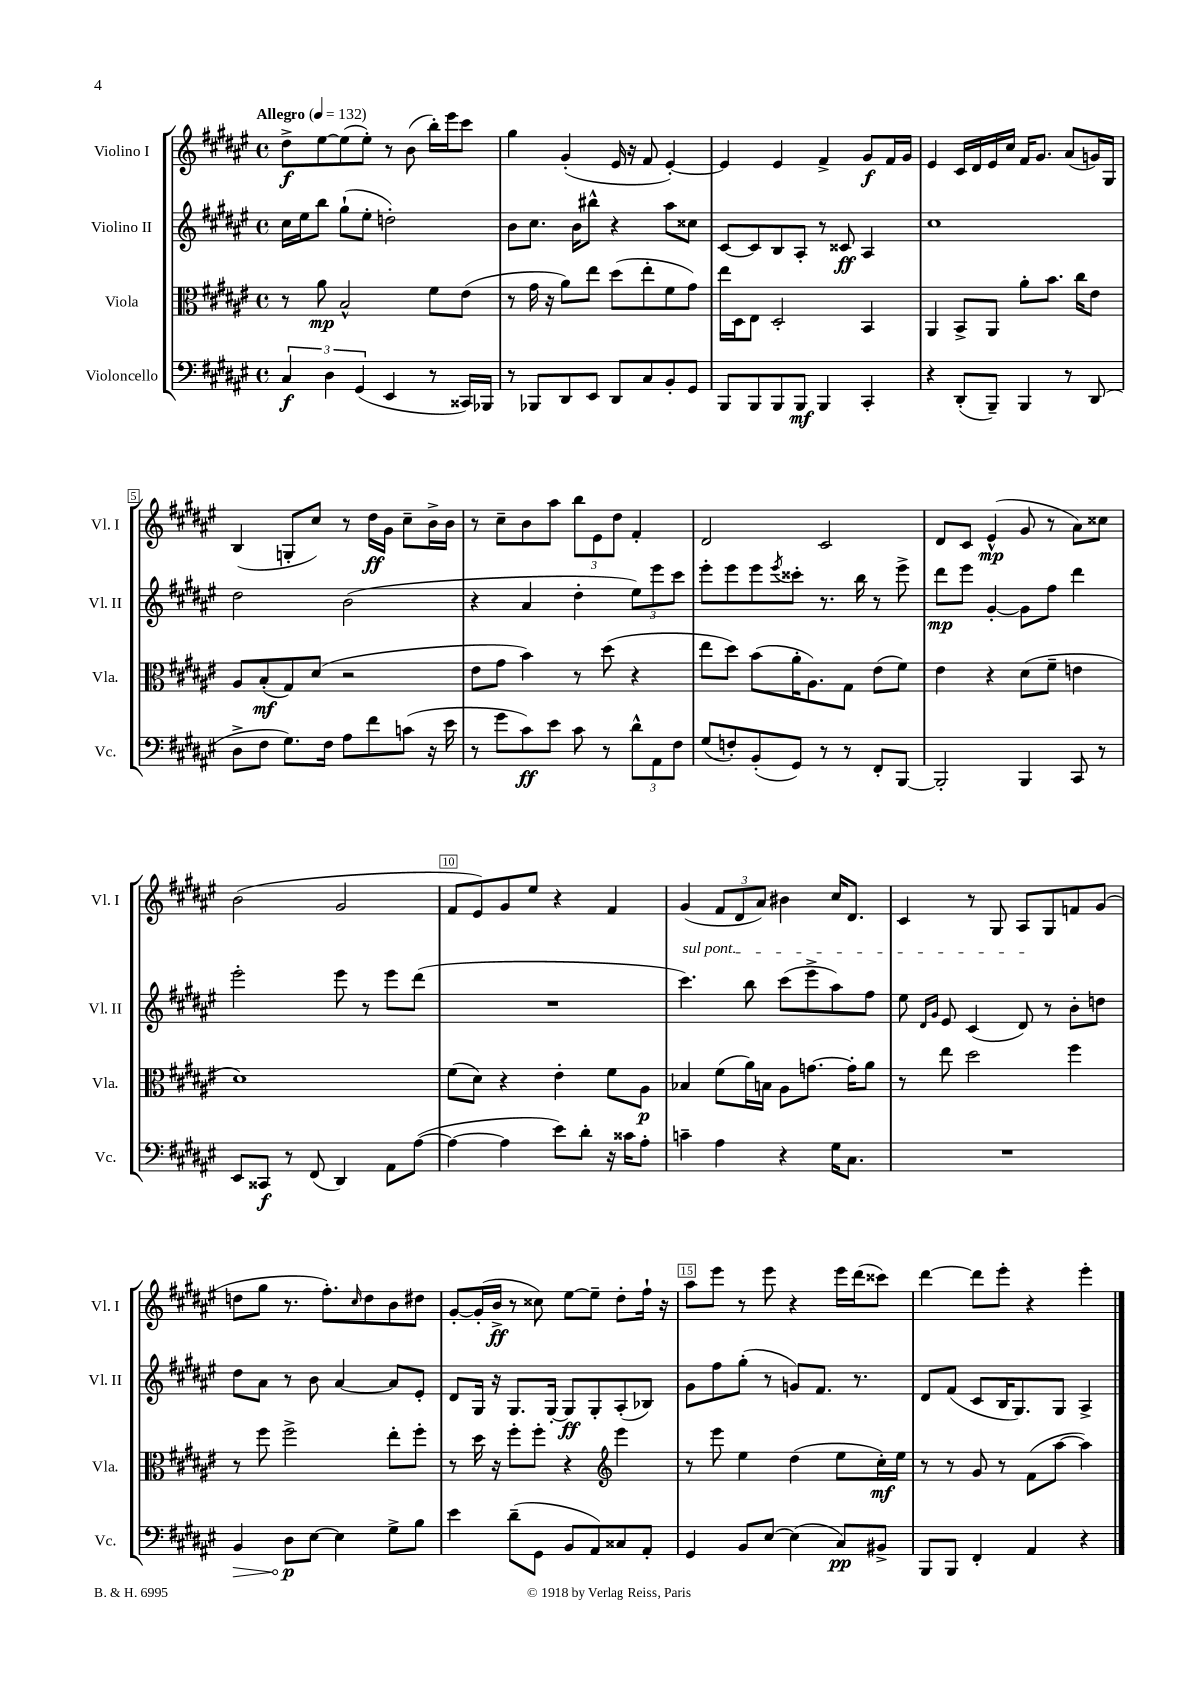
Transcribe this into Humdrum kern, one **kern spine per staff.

**kern	**kern	**kern	**kern
*staff4	*staff3	*staff2	*staff1
*clefF4	*clefC3	*clefG2	*clefG2
*k[f#c#g#d#a#e#]	*k[f#c#g#d#a#e#]	*k[f#c#g#d#a#e#]	*k[f#c#g#d#a#e#]
*M4/4	*M4/4	*M4/4	*M4/4
*met(c)	*met(c)	*met(c)	*met(c)
*MM132	*MM132	*MM132	*MM132
6C#/	8r	16cc#\LL	8dd#^\L
.	.	16ee#\J	.
.	8a#\	8bb\J	[8ee#\
6D#\	.	.	.
.	2B^^/	(8gg#`\L	(8ee#\]
(6GG#/	.	.	.
.	.	8ee#'\J	8ee#'\J)
4EE#/	.	2dd'\)	8r
.	.	.	(8b\
8r	8f#\L	.	16bb'\LL)
.	.	.	16eee#\J
16CC##/LL)	(8e#\J	.	8ccc#\J
16BBB-/JJ	.	.	.
=	=	=	=
8r	8r	8b\L	4gg#\
8BBB-/L	16g#\	8.cc#\J	.
.	16r	.	.
8DD#/	8a#\L)	.	(4g#'/
.	.	16b\LK	.
8EE#/J	8ee#\J	8bb#^^\J	.
8DD#/L	(8dd#\L	4r	16e#/
.	.	.	16r
8C#/	8ee#'\	.	8f#/
8BB'/	8f#\	8aa#\L	[4e#'/)
8GG#/J	8g#\J)	8cc##\J	.
=	=	=	=
8BBB/L	16ee#\LL	[8c#/L	4e#/]
.	16D#\J	.	.
8BBB/	8E#\J	8c#/]	.
8BBB/	2D#'/	8B/	4e#/
8BBB/J	.	8A#'/J	.
4BBB/	.	8r	4f#^/
.	.	8c##/	.
4CC#'/	4BB/	4A#/	8g#/L
.	.	.	16f#/L
.	.	.	16g#/JJ
=	=	=	=
4r	4AA#/	1cc#	4e#/
(8DD#'/L	8BB^/L	.	16c#/LL
.	.	.	16d#/
8BBB~/J)	8AA#/J	.	16e#/
.	.	.	16cc#/JJ
4BBB/	8a#'\L	.	16f#/LK
.	.	.	8.g#/J
.	8.b\J	.	.
8r	.	.	(8a#/L
.	16cc#\LK	.	.
(8DD#/	8e#\J	.	16g/L)
.	.	.	16G#/JJ
=	=	=	=
8D#^\L	8A#/L	2dd#\	(4B/
8F#\J	(8B'/	.	.
8.G#\L)	8G#/)	.	8G'/L
.	(8d#/J	.	8cc#/J)
16F#\Jk	.	.	.
8A#\L	2r	(2b\	8r
8f#\	.	.	16dd#\LL
.	.	.	16g#\JJ
(8c\J	.	.	8cc#~\L
16r	.	.	16b^\L
16e#\	.	.	16b\JJ
=	=	=	=
8r	8e#\L	4r	8r
8g#\L	8g#\J	.	8cc#~\L
8c#\)	4b\)	4a#/	8b\
8e#\J	.	.	8aa#\J
8c#\	8r	4dd#'\	12bb\L
.	.	.	12e#\
8r	(8dd#\	.	.
.	.	.	12dd#\J
12d#^^\L	4r	12ee#\L)	4f#'/
12AA#\	.	12eee#\	.
12F#\J	.	12ccc#\J	.
=	=	=	=
(8G#/L	8ee#\L	8eee#'\L	2d#/
8F'/)	8dd#\J)	8eee#\	.
(8BB'/	(8b\L	8eee#\	.
.	.	8qeee#/	.
8GG#/J)	16a#'\K	8ccc##'\J	.
.	8.A#\)	.	.
8r	.	8.r	2c#/
8r	8G#\J	.	.
.	.	16bb\	.
8FF#'/L	(8e#\L	8r	.
[8BBB/J	8f#\J)	8eee#^\	.
=	=	=	=
2BBB'/]	4e#\	8ddd#\L	8d#/L
.	.	8eee#\J	8c#/J
.	4r	[4g#'/	(4e#^^/
4BBB/	(8d#\L	8g#\]L	8g#/
.	8f#~\J	8ff#\J	8r
8CC#/	4e\	4ddd#\	8a#\L)
8r	.	.	8cc##\J
=	=	=	=
8EE#/L	1d#)	2eee#'\	(2b\
8CC##/J	.	.	.
8r	.	.	.
(8FF#/	.	.	.
4DD#/)	.	8eee#\	2g#/
.	.	8r	.
8AA#\L	.	8eee#\L	.
([8A#\J	.	(8ddd#\J	.
=	=	=	=
4A#\_	(8f#\L	1r	8f#/L
.	8d#\J)	.	8e#/)
4A#\]	4r	.	8g#/
.	.	.	8ee#/J
8e#\L)	4e#'\	.	4r
8d#'\J	.	.	.
16r	8f#\L	.	4f#/
16c##\LK	.	.	.
8A#'\J	8A#\J	.	.
=	=	=	=
4c~\	4B-/	4.ccc#\)	(4g#/
4A#\	(8f#\L	.	12f#/L
.	.	.	12d#/
.	16a#\L)	8bb\	.
.	.	.	12a#/J)
.	16B\JJ	.	.
4r	8A#\L	(8ccc#\L	4b#\
.	[8.g\J	8eee#^\	.
16G#\LK	.	8aa#\)	16cc#/LK
8.C#\J	16g'\]LK	.	8.d#/J
.	8a#\J	8ff#\J	.
=	=	=	=
1r	8r	8ee#\	4c#/
.	.	16qqd#/LL	.
.	.	16qqg#/JJ	.
.	8ee#\	8e#/	.
.	2dd#\	(4c#/	8r
.	.	.	8G#/
.	.	8d#/)	8A#/L
.	.	8r	8G#/
.	4ff#\	8b'\L	8f/
.	.	8dd\J	(8g#/J
=	=	=	=
4BB/	8r	8dd#\L	8dd\L
.	8ff#\	8a#\J	8gg#\J
8D#\L	2ff#^\	8r	8.r
[8E#\J	.	8b\	.
.	.	.	8.ff#'\L)
4E#\]	.	[4a#/	.
.	.	.	16qqcc#/
.	.	.	8dd\
8G#^\L	8ee#'\L	8a#/]L	8b\
8B\J	8ff#'\J	8e#'/J	8dd#\J
=	=	=	=
4e#\	8r	8d#/L	[8g#'/L
.	16dd#\	16G#/Jk	(16g#'/]L
.	16r	16r	16b^/JJ
(8d#~\L	8ff#'\L	8.G#/L	8r
8GG#\J	8ff#'\J	.	8cc##\)
.	.	[16G#'/Jk	.
8BB/L	4r	8G#/]L	[8ee#\L
8AA#/)	.	8G#'/	8ee#~\]J
*	*clefG2	*	*
8C##/	4eee#\	(8A#'/	8dd#'\L
8AA#'/J	.	8B-/J)	16ff#`\Jk
.	.	.	16r
=	=	=	=
4GG#/	8r	8g#\L	8aa#\L
.	8eee#\	8ff#\	8eee#\J
8BB/L	4ee#\	(8gg#'\J	8r
[8E#/J	.	8r	8eee#\
(4E#\]	(4dd#\	8g/L)	4r
.	.	8.f#/J	.
8C#/L)	8ee#\L	.	16eee#\LL
.	.	8.r	(16ddd#\J
8BB#^/J	16cc#'\L)	.	8ccc##\J)
.	16ee#\JJ	.	.
=	=	=	=
8BBB/L	8r	8d#/L	[4ddd#\
8BBB/J	8r	(8f#/J	.
4FF#'/	8g#/	8c#/L	8ddd#\]L
.	8r	16B/K	8eee#'\J
.	.	8.G#/)	.
4AA#/	(8f#\L	.	4r
.	[8aa#\J	8G#/J	.
4r	4aa#\])	4A#^/	4eee#'\
==	==	==	==
*-	*-	*-	*-
